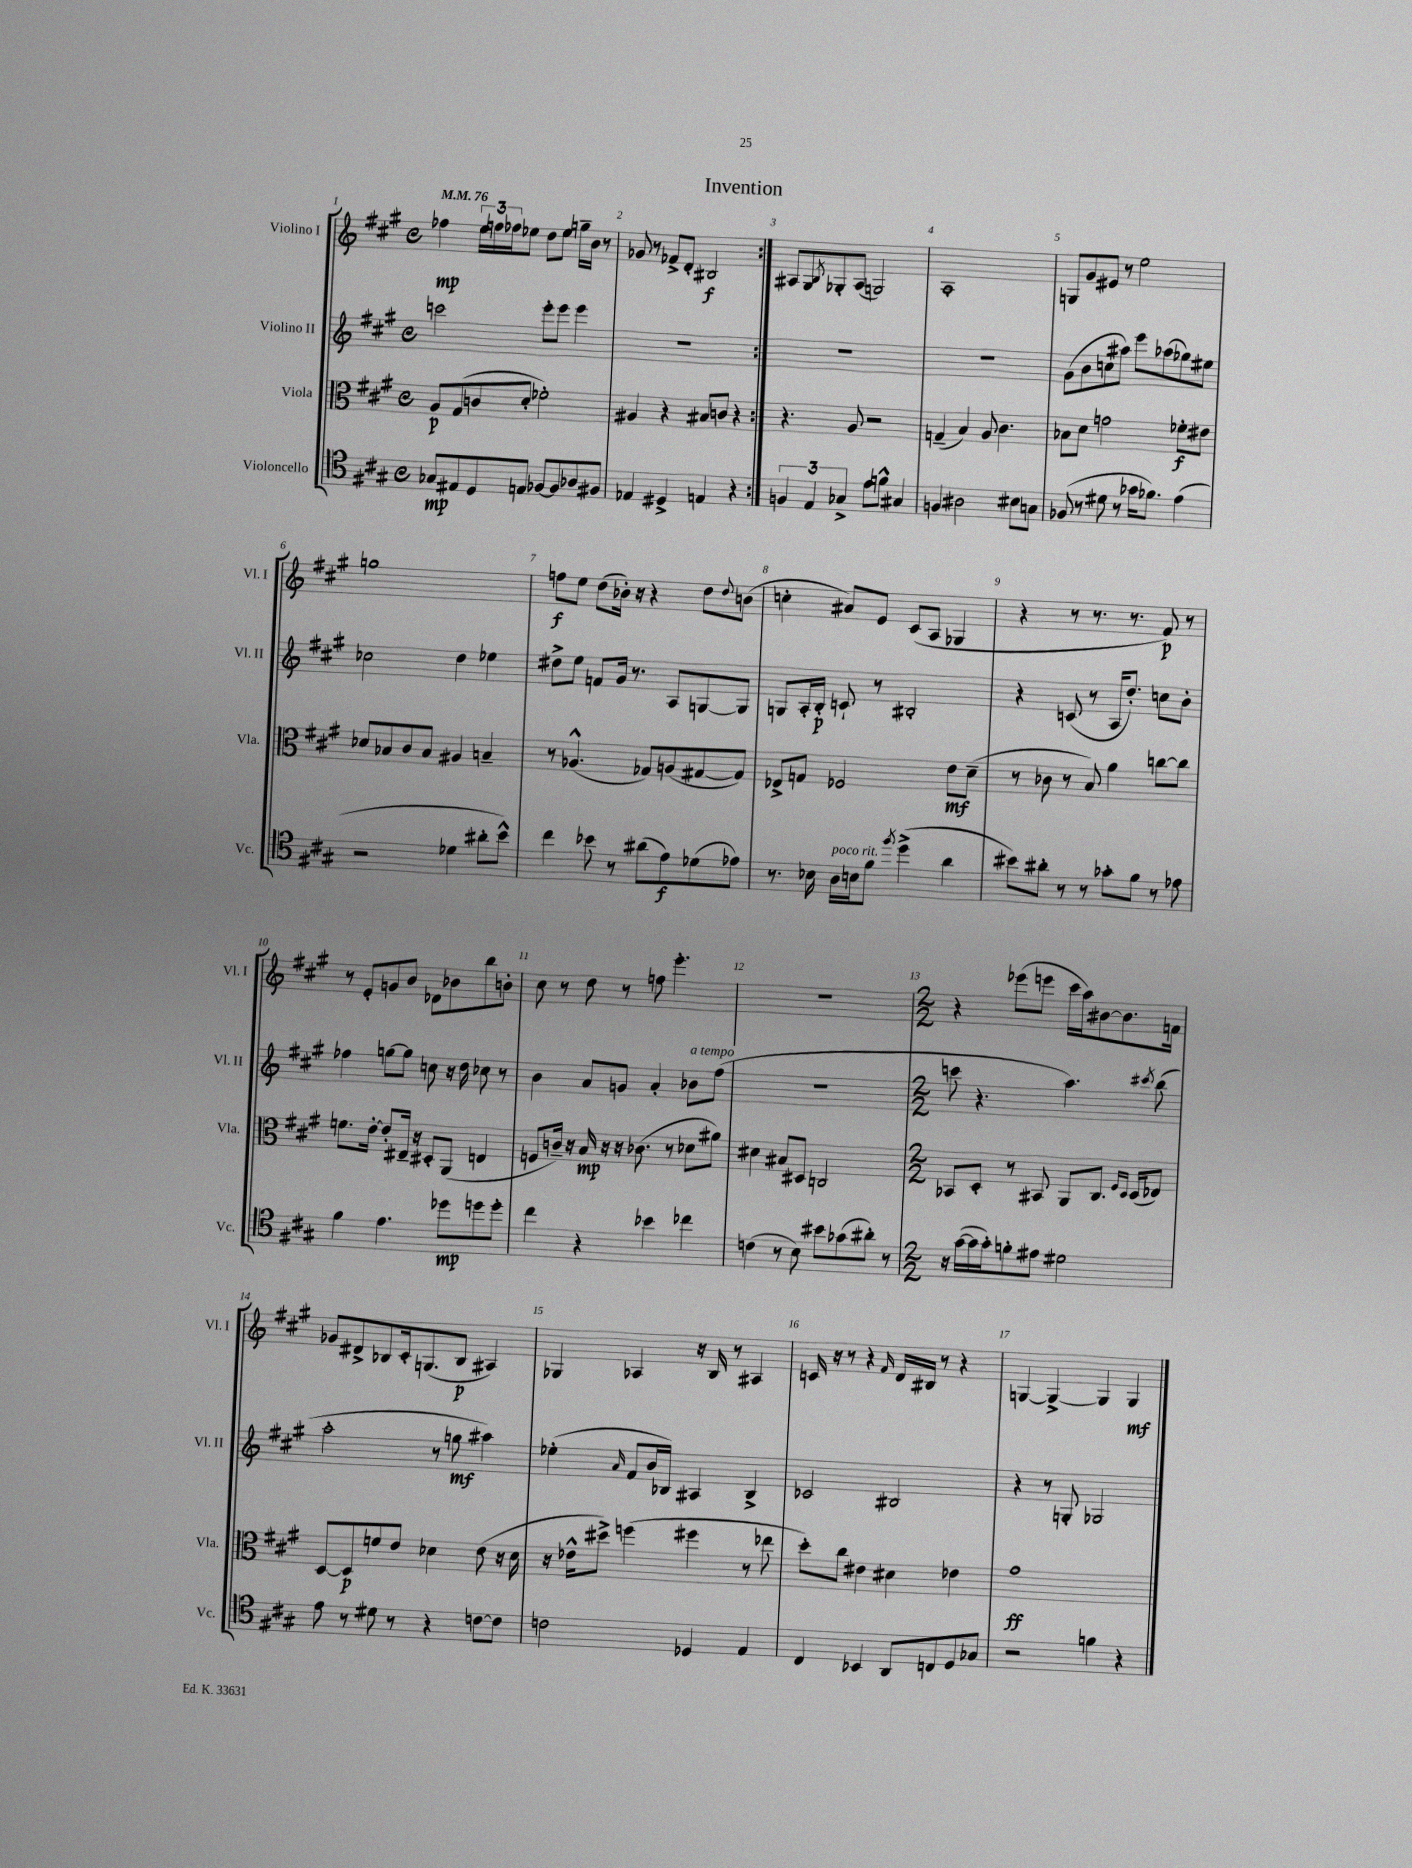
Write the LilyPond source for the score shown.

\header { title = "Invention" }
<<
\new StaffGroup <<
\new Staff = "s0" \with { instrumentName = "Violino I" shortInstrumentName = "Vl. I" } {
    \clef treble \key a \major \defaultTimeSignature \time 4/4 \tempo 4 = 76
    \repeat volta 2 { fes''4\mp \tuplet 3/2 { e''16 f''16 fes''16 } ees''8 d''8 ees''8 g''16-- b'16 r8 |
    ges'8 r8 fes'8-> d'8-. bis2\f | }
    ais8 gis8 \acciaccatura { b8 } ges8-. ais8( g2) |
    a1-. |
    g8 gis'8 eis'8 r8 e''2 |
    g''1 |
    f''8\f e''8 d''8( bes'16-.) r16 r4 d''8 \appoggiatura { d''8 } b'8( |
    c''4-. ais'8) e'8 cis'8( a8 ges4 |
    r4 r8 r8. r8. fis'8\p) r8 |
    r8 e'8-. g'8 b'8 des'8 bes'8 b''8 b'8-. |
    cis''8 r8 d''8 r8 f''8 e'''4.-. |
    r1 |
    \numericTimeSignature \time 2/2 r4 ees'''8( e'''8 cis'''16 a''16) bis'8~ bis'8. f'16 |
    ges'8 dis'8-> bes8 cis'16-. g8.( bes8\p ais4) |
    ges4 aes4 r16 b16 r8 ais4 |
    c'16 r16 r8 r4 \grace { fis'16 } d'16 bis16 r8 r4 |
    g4~ g4~-> g4 g4\mf \bar "|." |
}
\new Staff = "s1" \with { instrumentName = "Violino II" shortInstrumentName = "Vl. II" } {
    \clef treble \key a \major \defaultTimeSignature \time 4/4
    \repeat volta 2 { c'''2 e'''8-. e'''8 e'''4 |
    R1 | }
    R1 |
    R1 |
    gis'8( b'8 c''8 ais''8) e'''8 aes''8( ges''8) eis''8 |
    ces''2 d''4 ees''4 |
    dis''8-> e''8 f'8 gis'16 r8. a8 g8~ g8 |
    g8 a16-. b16-.\p c'8-! r8 bis2-. |
    r4 c'8( r8 a16 d''8.-.) c''8 b'8-. |
    fes''4 g''8~ g''8 c''8 r16 d''16 ces''8 r8 |
    b'4 a'8 g'8 a'4-. bes'8^\markup { \italic "a tempo" } fis''8( |
    R1 |
    \numericTimeSignature \time 2/2 c'''8 r4. a''4.) \acciaccatura { cis'''8 } b''8( |
    a''2-. r8 g''8\mf ais''4) |
    ees''4-.( \grace { a'16 } fis'8 b'16 bes16) ais4 bes4-> |
    ces'2 bis2 |
    r4 r8 g8-. ges2 \bar "|." |
}
\new Staff = "s2" \with { instrumentName = "Viola" shortInstrumentName = "Vla." } {
    \clef alto \key a \major \defaultTimeSignature \time 4/4
    \repeat volta 2 { a8\p gis8( c'8 d'8-. fes'2-.) |
    ais4 r4 bis8 c'8 r4 | }
    r4. a8 r2 |
    g4--( b4) a8 cis'4. |
    bes8 d'8 g'2 fes'8-.\f eis'8 |
    des'8 bes8 cis'8 bes8 ais4 b4-- |
    r8 aes4.-^( ges8) a8( gis8~ gis8) |
    ees8-> g8 fes2 e'8\mf d'8--( |
    r8 ces'8 r8 b8) a'4 c''8~ c''8 |
    f'8. e'16~-. e'8-. eis16-- r16 dis8-. a,8( e4 |
    f8 c'16--) r16 b16\mp r16 r16 ces'8.( r8 des'8 ais'8) |
    dis'4 bis8 dis8 c2 |
    \numericTimeSignature \time 2/2 bes,8 d8-. r8 bis,8 a,8 cis8. \grace { fis16 d16 } d16( ees8) |
    d8~ d8\p f'8 e'8 des'4 e'8( r16 des'16 |
    r16 ees'16-^ dis''8->) f''4( fis''4 r8 ees''8 |
    d''8-.) cis''8 eis'4 dis'4 ees'4 |
    gis'1\ff \bar "|." |
}
\new Staff = "s3" \with { instrumentName = "Violoncello" shortInstrumentName = "Vc." } {
    \clef tenor \key a \major \defaultTimeSignature \time 4/4
    \repeat volta 2 { ges8\mp eis8 d8 e8 fes8~ fes8 aes8 fis8 |
    ees4 dis4-> e4 r4 | }
    \tuplet 3/2 { f4 e4 ges4-> } e'8 f'8-^ gis4 |
    f4 ais2 bis8 g8 |
    fes8( r8 dis'8 r8 ges'16 fes'8.) e'4( |
    r2 des'4 ais'8-. b'8-^) |
    cis''4 bes'8 r8 ais'8( e'8\f) des'8( ees'8) |
    r8. bes16 a16^\markup { \italic "poco rit." } b16 fis'8 \acciaccatura { fis''8 } d''4->( a'4 |
    bis'8) ais'8-. r8 r8 ges'8-. fis'8 r8 ees'8 |
    fis'4 e'4. des''8\mp d''8 d''8-. |
    cis''4 r4 bes'4 ces''4 |
    c'4( r8 b8) bis'8 ges'8( ais'8-.) r8 |
    \numericTimeSignature \time 2/2 r16 gis'16~( gis'16 gis'16-.) f'8-. eis'8 dis'2 |
    e'8 r8 dis'8 r8 r4 c'8~ c'8 |
    c'2 des4 e4 |
    cis4 bes,4 a,8 c8 d8 ges8 |
    r2 f'4 r4 \bar "|." |
}
>>
>>
\layout { \context { \Score \override BarNumber.break-visibility = ##(#f #t #t) barNumberVisibility = #all-bar-numbers-visible } }
